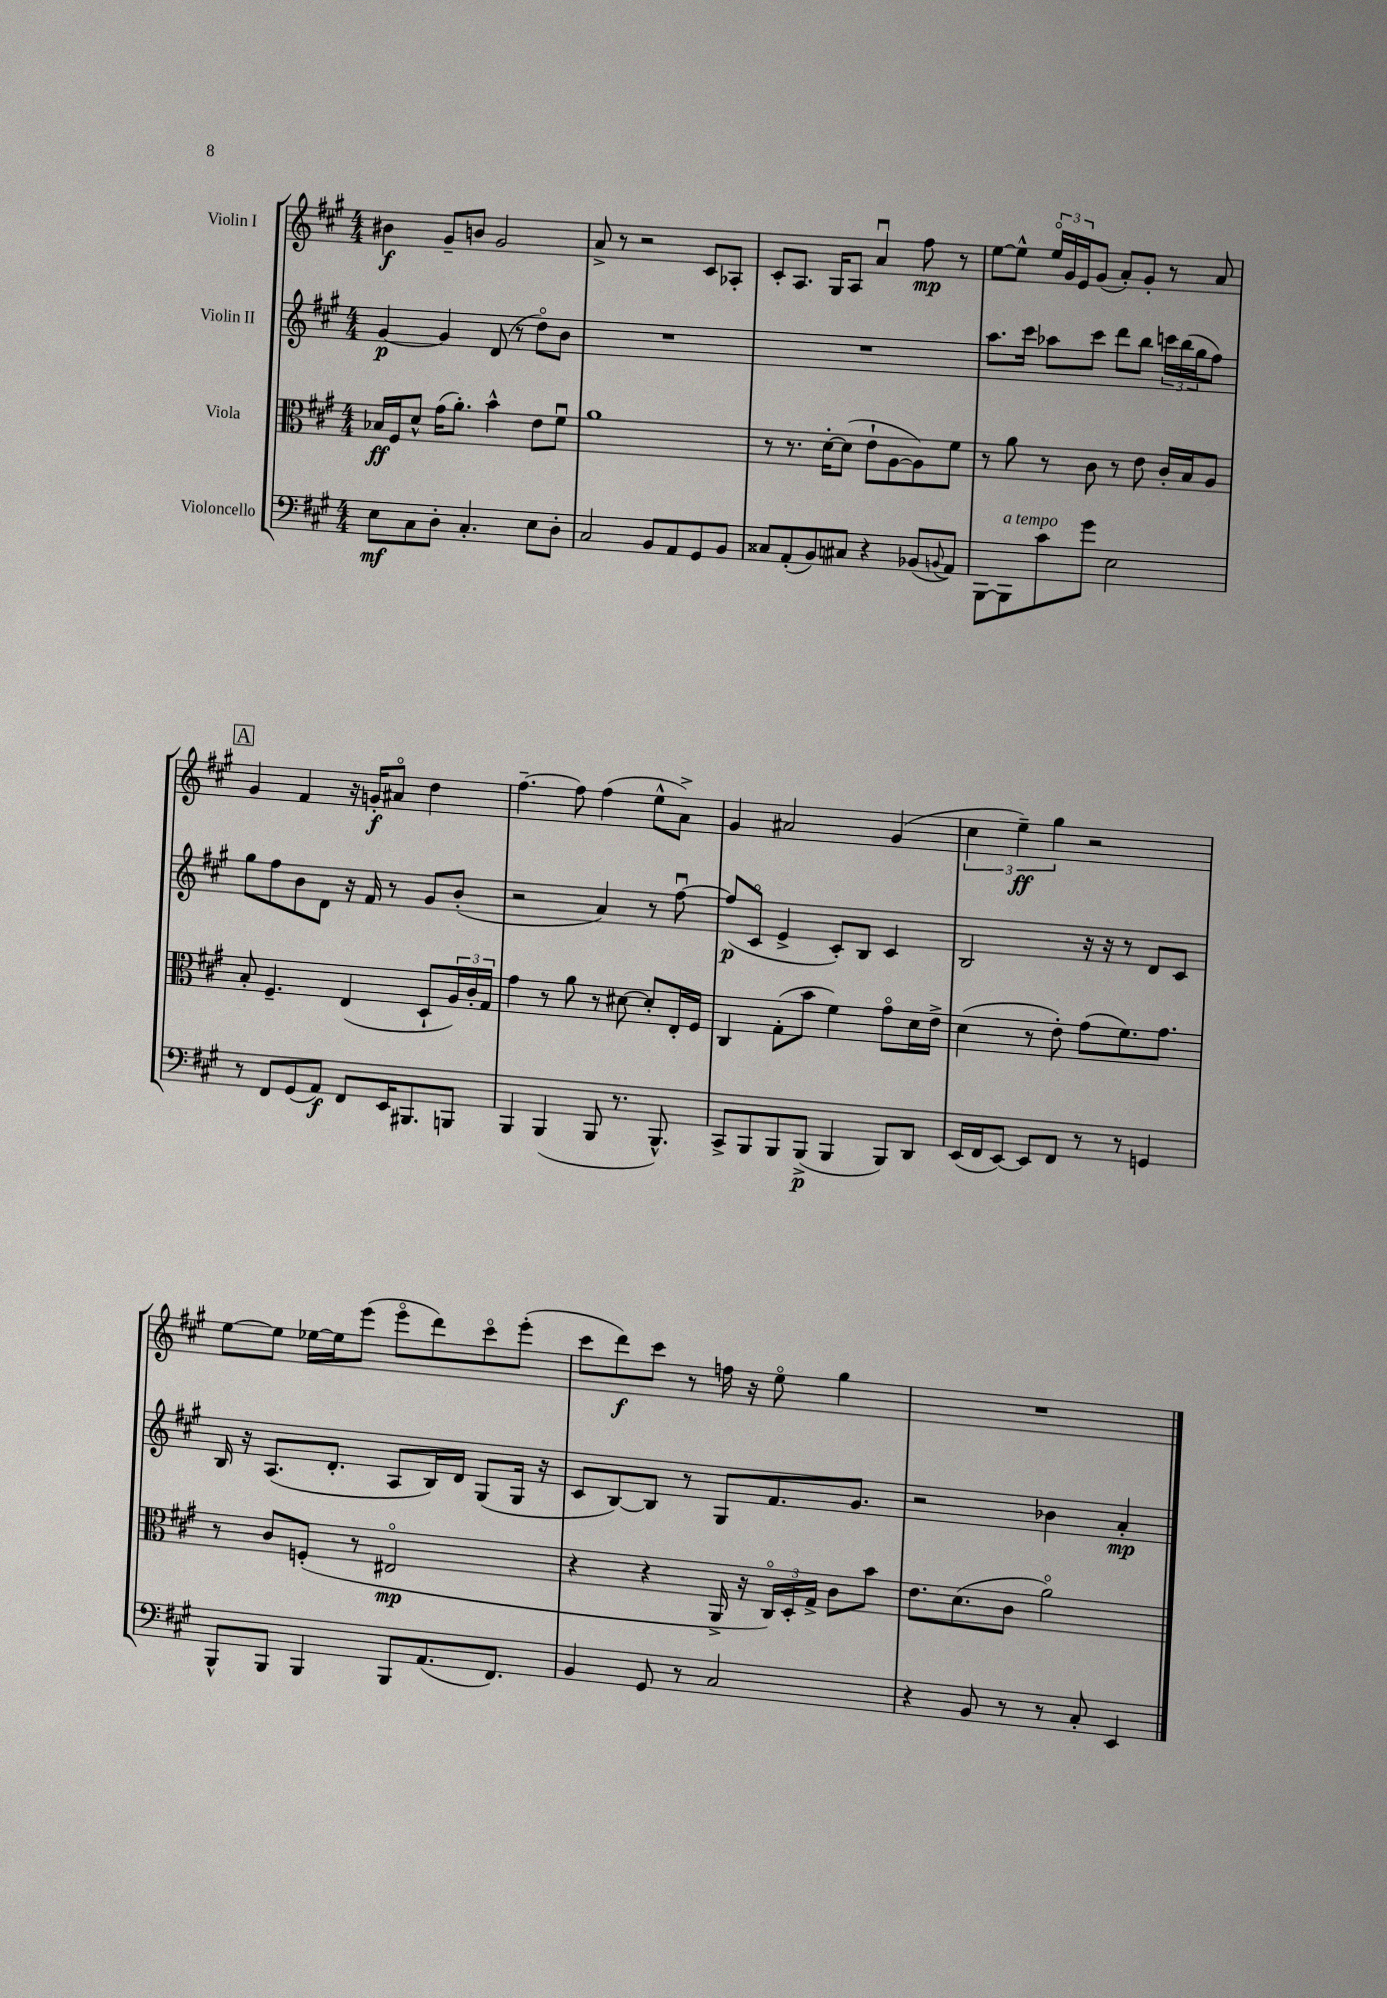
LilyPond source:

<<
\new StaffGroup <<
\new Staff = "s0" \with { instrumentName = "Violin I" } {
    \clef treble \key a \major \numericTimeSignature \time 4/4
    bis'4\f gis'8-- b'8 gis'2 |
    a'8-> r8 r2 cis'8 aes8-. |
    cis'8-. a8. gis16 a8 a'4\downbow fis''8\mp r8 |
    e''8~ e''8-^ \tuplet 3/2 { e''16\flageolet gis'16 e'16 } gis'8( a'8-.) gis'8-. r8 a'8 |
    \mark \markup { \box "A" } gis'4 fis'4 r16 g'16-.\f ais'8\flageolet d''4 |
    fis''4.~-- fis''8 fis''4( e''8-^ a'8->) |
    gis'4 ais'2 gis'4( |
    \tuplet 3/2 { cis''4 e''4--\ff) gis''4 } r2 |
    e''8~ e''8 ees''16~ ees''16 e'''8( e'''8\flageolet d'''8) cis'''8\flageolet e'''8-.( |
    cis'''8 d'''8\f) cis'''8 r8 f''16 r16 e''8\flageolet gis''4 |
    R1 \bar "|." |
}
\new Staff = "s1" \with { instrumentName = "Violin II" } {
    \clef treble \key a \major \numericTimeSignature \time 4/4
    gis'4~\p gis'4 d'8( r8 d''8\flageolet) b'8 |
    R1 |
    R1 |
    a''8. cis'''16 aes''8 cis'''8 d'''8 b''8 \tuplet 3/2 { c'''16 b''16( gis''16 } fis''8) |
    \mark \markup { \box "A" } gis''8 fis''8 b'8 d'8 r16 fis'16 r8 gis'8 b'8-.( |
    r2 a'4) r8 fis''8~\downbow |
    fis''8\p( cis'8\flageolet e'4-> cis'8-.) b8 cis'4 |
    b2 r16 r16 r8 d'8 cis'8 |
    b16 r16 a8.( d'8.-. a8 b16) d'16 gis8( gis16 r16 |
    cis'8 b8~) b8 r8 gis8 fis'8. gis'8. |
    r2 bes'4 a'4-.\mp \bar "|." |
}
\new Staff = "s2" \with { instrumentName = "Viola" } {
    \clef alto \key a \major \numericTimeSignature \time 4/4
    bes16\ff fis16 d'8-^ gis'16( a'8.-.) b'4-^ e'8 fis'8\downbow |
    a'1 |
    r8 r8. d'16~-. d'8( e'8-! a8~ a8) fis'8 |
    r8 a'8 r8 cis'8 r8 e'8 cis'16-. b16 a8 |
    \mark \markup { \box "A" } b8-. fis4.-- e4( d8-! \tuplet 3/2 { a16) cis'16-. gis16 } |
    gis'4 r8 a'8 r8 dis'8~ dis'8-. e16-. fis16 |
    cis4 gis8-.( b'8 fis'4) gis'8\flageolet d'16 e'16-> |
    d'4( r8 e'8-.) gis'8( fis'8.) gis'8. |
    r8 cis'8 f8-.( r8 eis2\flageolet\mp |
    r4 r4 a,16-> r16 \tuplet 3/2 { cis16\flageolet) d16-. gis16-> } cis'8 b'8 |
    e'8. d'8.( cis'8 a'2\flageolet) \bar "|." |
}
\new Staff = "s3" \with { instrumentName = "Violoncello" } {
    \clef bass \key a \major \numericTimeSignature \time 4/4
    e8\mf cis8 d8-. cis4.-. e8 d8-. |
    cis2 b,8 a,8 gis,8 b,8 |
    cisis8 a,8-.( b,8) cis8 r4 bes,8( \appoggiatura { b,8 } a,8) |
    b,,8~ b,,8^\markup { \italic "a tempo" } cis'8 gis'8 e2 |
    \mark \markup { \box "A" } r8 fis,8 gis,8( a,8\f) fis,8 e,16 bis,,8. b,,8 |
    b,,4 b,,4( b,,8 r8. b,,8.-^) |
    cis,8-> b,,8 b,,8 b,,8->\p( b,,4 b,,8) d,8 |
    e,16( fis,16 e,8~) e,8 fis,8 r8 r8 g,4 |
    b,,8-^ b,,8 b,,4 b,,8 a,8.( fis,8.) |
    b,4 gis,8 r8 cis2 |
    r4 b,8 r8 r8 cis8-. e,4 \bar "|." |
}
>>
>>
\layout { \context { \Score \remove "Bar_number_engraver" } }
